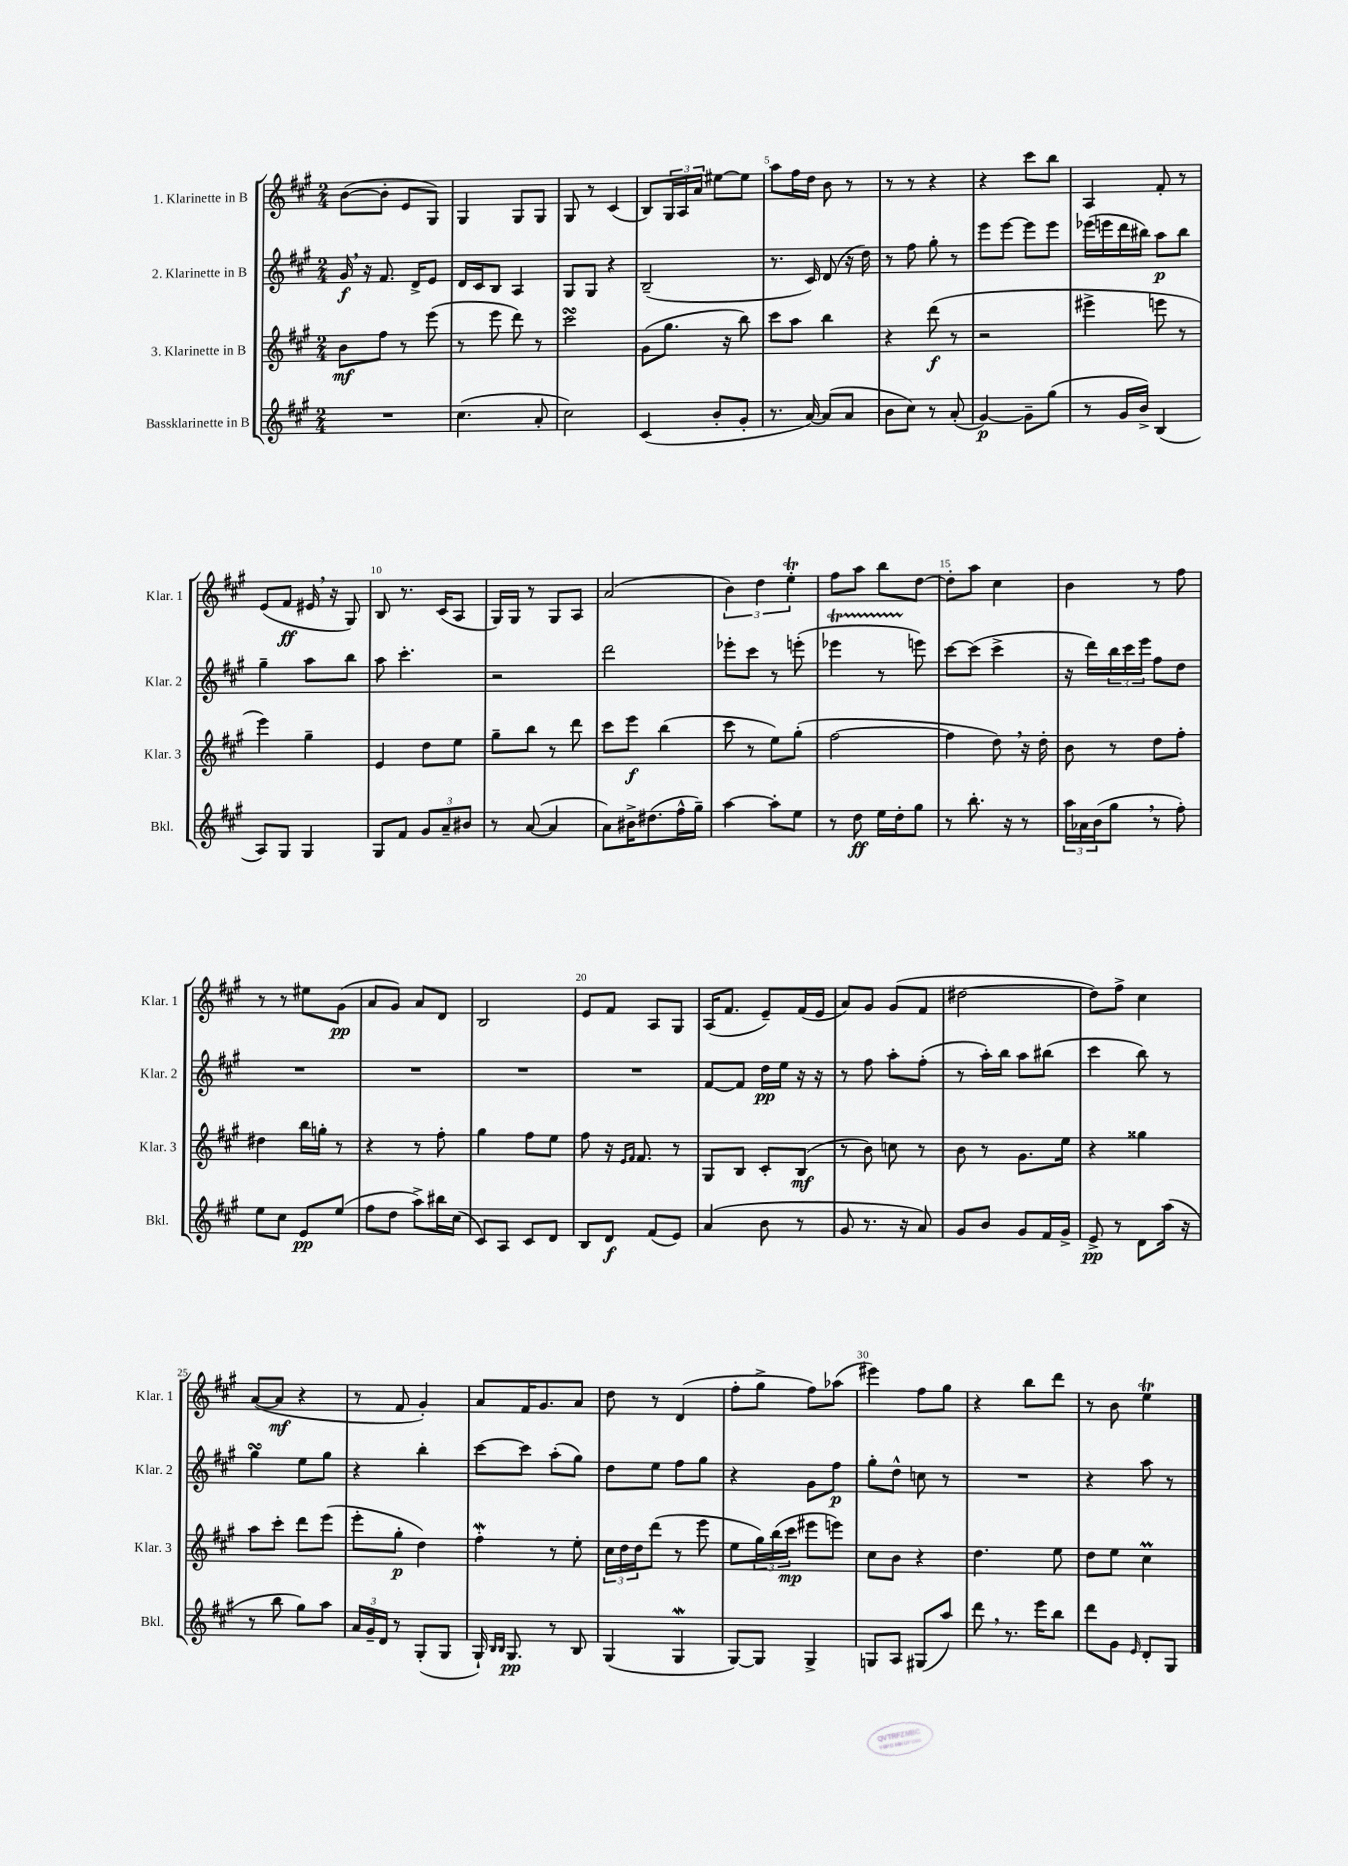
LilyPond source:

<<
\new StaffGroup <<
\new Staff = "s0" \with { instrumentName = "1. Klarinette in B" shortInstrumentName = "Klar. 1" } {
    \clef treble \key a \major \numericTimeSignature \time 2/4
    b'8~( b'8-. e'8 gis8) |
    gis4 gis8 gis8 |
    gis8 r8 cis'4( |
    b8) \tuplet 3/2 { gis16 a16 a'16 } eis''8~ eis''8 |
    a''8 fis''16 d''16 b'8 r8 |
    r8 r8 r4 |
    r4 cis'''8 b''8 |
    a4 fis'8-. r8 |
    e'8( fis'8\ff eis'16 \breathe r16 gis8) |
    b8 r8. cis'16( a8 |
    gis16) gis16 r8 gis8 a8 |
    a'2( |
    \tuplet 3/2 { b'4) d''4 e''4-.\trill } |
    fis''8 a''8 b''8 d''8~ |
    d''8-. a''8 cis''4 |
    b'4 r8 fis''8 |
    r8 r8 eis''8 gis'8\pp( |
    a'8 gis'8) a'8 d'8 |
    b2 |
    e'8 fis'8 a8 gis8 |
    a16( fis'8. e'8--) fis'16( e'16 |
    a'8) gis'8 gis'8( fis'8 |
    dis''2~ |
    dis''8) fis''8-> cis''4 |
    a'8~( a'8\mf r4 |
    r8 fis'8 gis'4-.) |
    a'8 fis'16 gis'8. a'8 |
    d''8 r8 d'4( |
    fis''8-. gis''8-> fis''8) aes''8( |
    eis'''4) fis''8 gis''8 |
    r4 b''8 d'''8 |
    r8 b'8 e''4\trill \bar "|." |
}
\new Staff = "s1" \with { instrumentName = "2. Klarinette in B" shortInstrumentName = "Klar. 2" } {
    \clef treble \key a \major \numericTimeSignature \time 2/4
    gis'16\f \breathe r16 fis'8. d'16-> e'8 |
    d'16 cis'16 b8 a4 |
    gis8 gis8 r4 |
    b2--( |
    r8. cis'16) d'8( r16 d''16) |
    r8 fis''8 gis''8-. r8 |
    e'''8 e'''8~ e'''8 e'''8 |
    ees'''16( e'''16 d'''16 bis''16) a''8\p bis''8 |
    gis''4-- a''8 b''8 |
    a''8 cis'''4.-. |
    r2 |
    d'''2 |
    ees'''8-. cis'''8 r8 e'''8-.( |
    ees'''4\startTrillSpan r8 e'''8\stopTrillSpan) |
    cis'''8~ cis'''8( cis'''4-> |
    r16 d'''16) \tuplet 3/2 { b''16 cis'''16 e'''16 } fis''8 d''8 |
    R2 |
    R2 |
    R2 |
    R2 |
    fis'8~ fis'8 d''16\pp e''16 r16 r16 |
    r8 fis''8 a''8-. fis''8-.( |
    r8 a''16-.) b''16 a''8 bis''8( |
    cis'''4 b''8) r8 |
    gis''4\turn e''8 gis''8 |
    r4 b''4-. |
    cis'''8~ cis'''8 a''8-.( gis''8) |
    d''8 e''8 fis''8 gis''8 |
    r4 gis'8 fis''8\p |
    gis''8-. d''8-^ c''8 r8 |
    R2 |
    r4 a''8 r8 \bar "|." |
}
\new Staff = "s2" \with { instrumentName = "3. Klarinette in B" shortInstrumentName = "Klar. 3" } {
    \clef treble \key a \major \numericTimeSignature \time 2/4
    b'8\mf fis''8 r8 e'''8( |
    r8 e'''8 d'''8) r8 |
    cis'''2\turn |
    gis'8( gis''8. r16 b''8) |
    cis'''8 a''8 b''4 |
    r4 d'''8\f( r8 |
    r2 |
    eis'''4-> e'''8 r8 |
    e'''4) gis''4-- |
    e'4 d''8 e''8 |
    gis''8-- b''8 r8 d'''8 |
    cis'''8 e'''8\f b''4( |
    cis'''8 r8 e''8) gis''8-.( |
    fis''2~ |
    fis''4 d''8) \breathe r16 d''16-. |
    b'8 r8 d''8 fis''8-. |
    dis''4 b''16 g''16-. r8 |
    r4 r8 fis''8-. |
    gis''4 fis''8 e''8 |
    fis''8 r16 \grace { e'16 fis'16 } fis'8. r8 |
    gis8 b8 cis'8-. b8\mf( |
    r8 b'8) c''8 r8 |
    b'8 r8 gis'8. e''16 |
    r4 gisis''4 |
    a''8 cis'''8-. d'''8 e'''8( |
    e'''8-. gis''8-.\p d''4) |
    fis''4-.\mordent r8 e''8-. |
    \tuplet 3/2 { cis''16 d''16 d''16 } d'''8( r8 e'''8 |
    e''8 \tuplet 3/2 { gis''16) b''16( cis'''16\mp } eis'''8 e'''8) |
    cis''8 b'8 r4 |
    d''4. e''8 |
    d''8 e''8 cis''4\prall \bar "|." |
}
\new Staff = "s3" \with { instrumentName = "Bassklarinette in B" shortInstrumentName = "Bkl." } {
    \clef treble \key a \major \numericTimeSignature \time 2/4
    R2 |
    cis''4.( a'8-. |
    cis''2) |
    cis'4( b'8-. gis'8-. |
    r8. a'16~) a'8( a'8 |
    b'8 cis''8) r8 a'8-.( |
    gis'4~\p) gis'8-- gis''8( |
    r8 gis'16 b'16->) b4( |
    a8) gis8 gis4 |
    gis8 fis'8 \tuplet 3/2 { gis'8 a'8-- bis'8 } |
    r8 a'8~( a'4 |
    a'8) bis'16-> dis''8.( fis''16-^ gis''16--) |
    a''4~ a''8-. e''8 |
    r8 d''8\ff e''16 d''16-. gis''8 |
    r8 b''8.-. r16 r8 |
    \tuplet 3/2 { a''16 aes'16 b'16( } gis''8 \breathe r8 fis''8-.) |
    e''8 cis''8 e'8\pp e''8( |
    fis''8 d''8 a''8->) bis''16 cis''16( |
    cis'8) a8 cis'8 d'8 |
    b8 d'8\f fis'8( e'8) |
    a'4( b'8 r8 |
    gis'8 r8. r16 a'8) |
    gis'8 b'8 gis'8 fis'16 gis'16-> |
    e'8->\pp r8 d'8 a''16( r16 |
    r8 b''8 gis''8) a''8 |
    \tuplet 3/2 { a'16 gis'16-- d'16 } r8 gis8-.( gis8 |
    gis16-!) \grace { b16 b16 } gis8.\pp r8 b8 |
    gis4( gis4\mordent |
    gis8~) gis8 gis4-> |
    g8 a8 gis8( a''8) |
    d'''8 \breathe r8. e'''16 b''8 |
    d'''8 gis'8 \grace { e'16 } d'8-. gis8 \bar "|." |
}
>>
>>
\layout { \context { \Score \override BarNumber.break-visibility = ##(#f #t #t) barNumberVisibility = #(every-nth-bar-number-visible 5) } }
